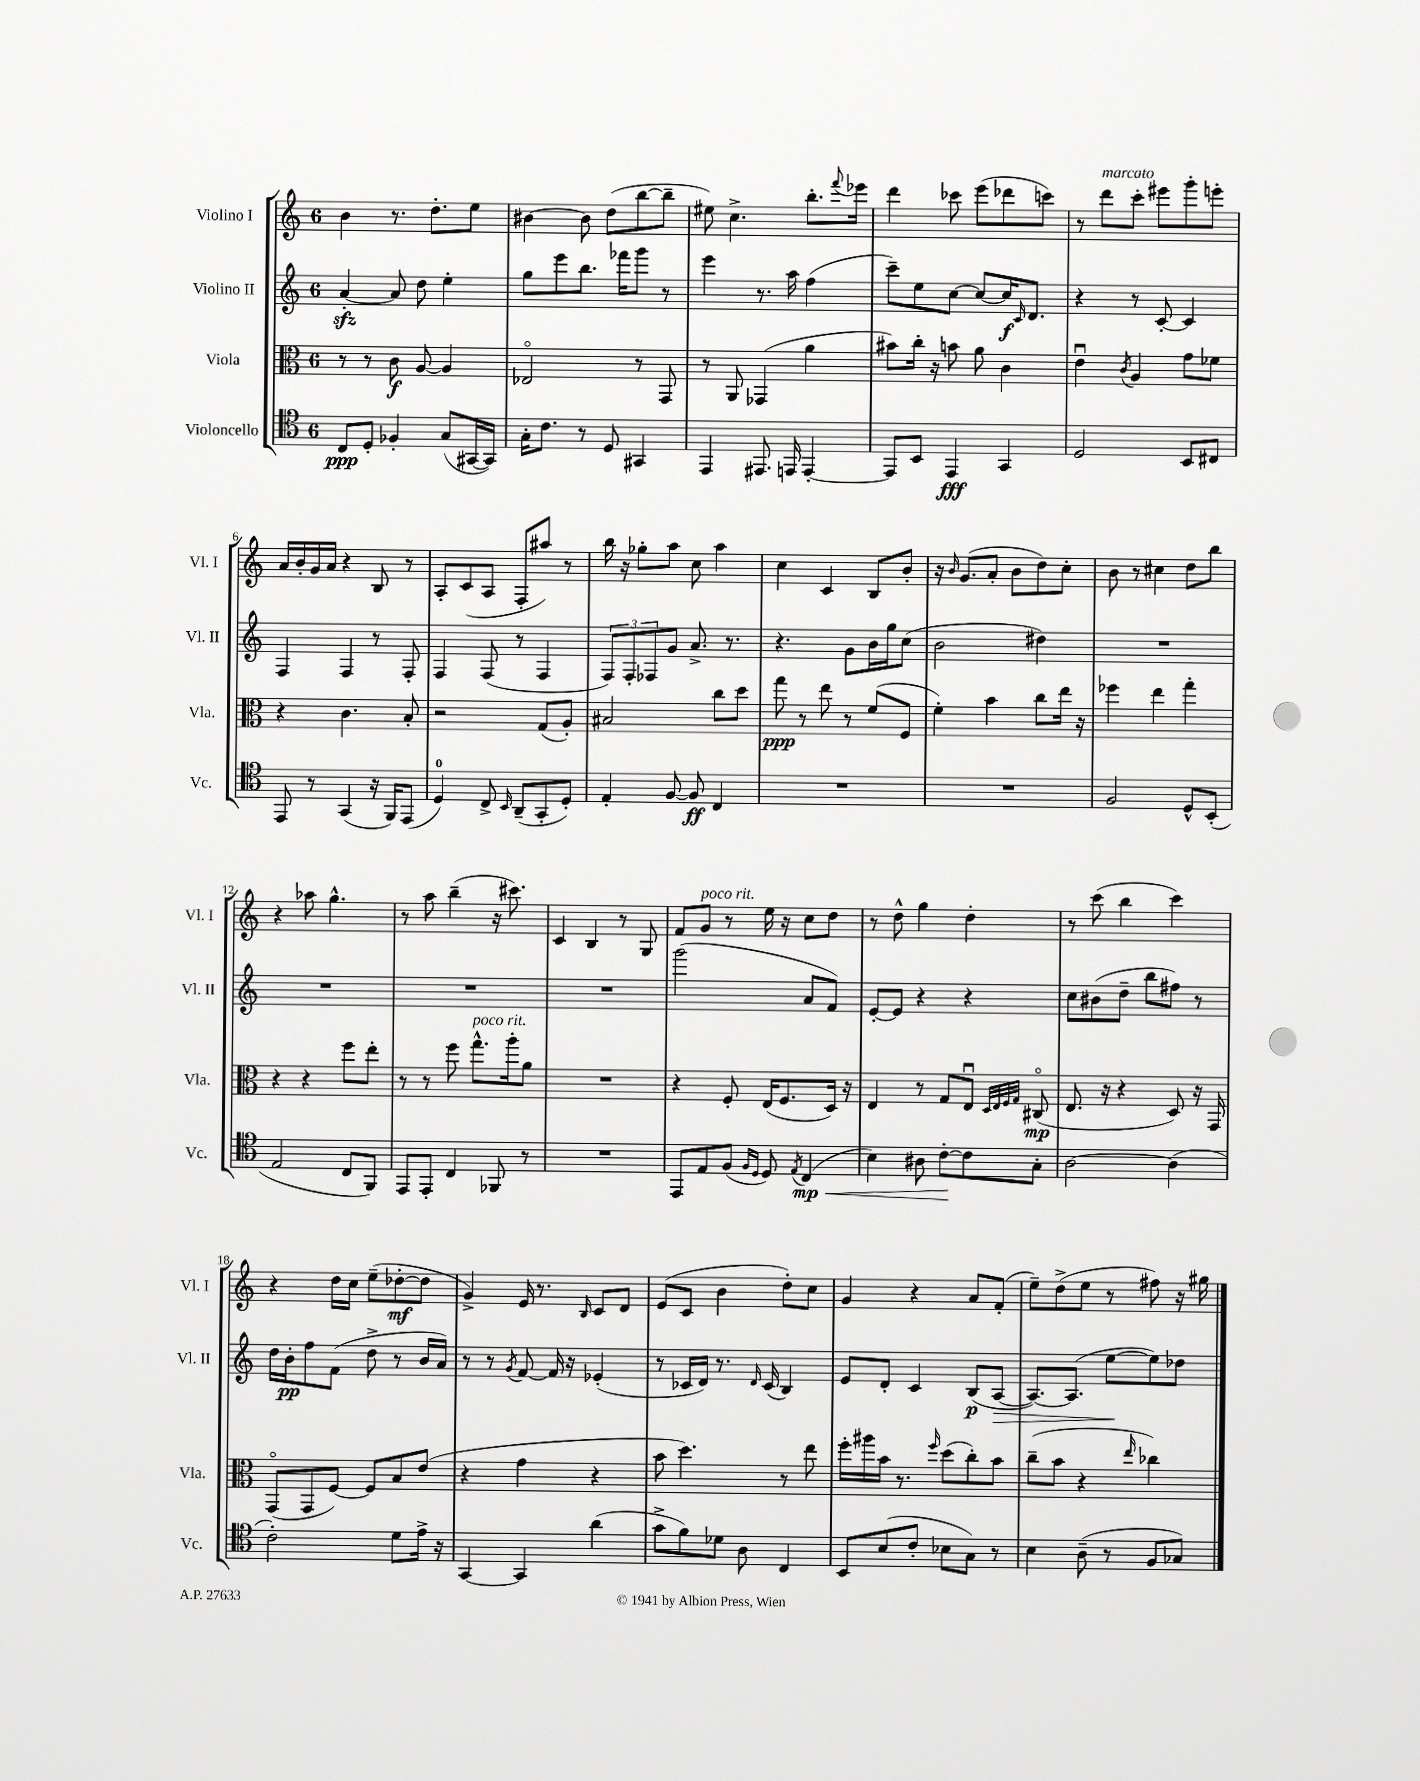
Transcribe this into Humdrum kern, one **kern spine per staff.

**kern	**kern	**kern	**kern
*staff4	*staff3	*staff2	*staff1
*clefC4	*clefC3	*clefG2	*clefG2
*k[]	*k[]	*k[]	*k[]
*M6/8	*M6/8	*M6/8	*M6/8
8C	8r	[4a'	4b
8D'	8r	.	.
4F-'	8c	8a]	8.r
.	[8A	8dd	.
.	.	.	8.dd'
(8G	4A]	4ee'	.
[16GG#	.	.	8ee
16GG#])	.	.	.
=	=	=	=
16G'	2E-o	8gg	[4b#
8.c	.	.	.
.	.	8eee	.
8r	.	8.bb	8b#]
8D	.	.	(8dd
.	.	16fff-	.
4GG#	8r	8ggg	[8bb
.	8GG	8r	8bb~]
=	=	=	=
4EE	8r	4eee	8ee#)
.	8AA	.	4.cc^
8.EE#	(4GG-	8.r	.
16EE	.	16aa	.
[4EE'	4a	(4ff	8.bb'
.	.	.	8qqfff
.	.	.	16eee-
=	=	=	=
8EE]	8b#)	8ccc~)	4ddd
8BB	16cc'	8ee	.
.	16r	.	.
4EE	8b	[8cc	8ccc-
.	8a	8cc_	(8eee
4GG	4c	16cc]	8ddd-
.	.	16qqc	.
.	.	8.d	.
.	.	.	8ccc)
=	=	=	=
2D	4eu	4r	8r
.	.	.	8ddd
.	8qc	.	.
.	4A	8r	8ccc'
.	.	[8c'	8eee#
8BB	8g	4c]	8ggg'
8C#	8f-	.	8eee'
=	=	=	=
8EE	4r	4F	16a
.	.	.	16b'
8r	.	.	16g
.	.	.	16a
(4GG	4.c	4F	4r
16r	.	8r	8B
16FF)	.	.	.
(8EE	8B'	8F'	8r
=	=	=	=
4D)	2r	4F	8A'
.	.	.	(8c
8C^	.	(8F	8A
16qqBB	.	.	.
(8AA~	.	8r	8F'
8GG'	(8G	4F	8aa#)
8D')	8A')	.	8r
=	=	=	=
4E'	2B#	12F)	16bb
.	.	.	16r
.	.	12F'	.
.	.	.	8gg-'
.	.	12F-	.
[8F	.	8g	8aa
8F]	.	8.a^	8cc
4C	8cc	.	4aa
.	.	8.r	.
.	8dd	.	.
=	=	=	=
2.r	8gg	4.r	4cc
.	8r	.	.
.	8ee	.	4c
.	8r	8g	.
.	(8f	16b	8B
.	.	16gg	.
.	8F	(8cc	8b'
=	=	=	=
2.r	4f')	2b	16r
.	.	.	16qqb
.	.	.	(8.g
.	4b	.	8a'
.	.	.	8b
.	8cc	4dd#)	8dd)
.	16ee	.	8cc'
.	16r	.	.
=	=	=	=
2F	4ff-	2.r	8b
.	.	.	8r
.	4ee	.	4cc#
8D^^	4gg'	.	8dd
(8BB'	.	.	8bb
=	=	=	=
2E	4r	2.r	4r
.	4r	.	8aa-
.	.	.	4.gg^^
8C	8ff	.	.
8FF)	8ee'	.	.
=	=	=	=
8EE	8r	2.r	8r
8EE'	8r	.	8aa
4C	8ff	.	(4bb~
.	8.gg^^	.	.
8FF-	.	.	16r
.	16aa'	.	8.ccc#)
8r	8a	.	.
=	=	=	=
2.r	2.r	2.r	4c
.	.	.	4B
.	.	.	8r
.	.	.	8G
=	=	=	=
8EE	4r	(2ggg	8f
8E	.	.	8g
(8F	8F'	.	8r
16qqF	.	.	.
16qqD	.	.	.
8D)	(16E	.	16ee
.	8.F	.	16r
8qE	.	.	.
(4C	.	8a	8cc
.	16D)	8f)	8dd
.	16r	.	.
=	=	=	=
4B)	4E	[8e'	8r
.	.	8e]	8dd^^
8A#	8r	4r	4gg
[8c'	8G	.	.
8c]	8Eu	4r	4dd'
.	32qqD	.	.
.	32qqE	.	.
.	32qqF	.	.
.	32qqG	.	.
8G'	(8C#o	.	.
=	=	=	=
[2A	8.E	8cc	8r
.	.	(8b#	(8ccc
.	16r	.	.
.	4r	8dd~	4bb
.	.	8bb	.
(4A]	8D)	8ff#)	4ccc)
.	16r	8r	.
.	16GG	.	.
=	=	=	=
2c')	(8GGo	16dd	4r
.	.	16b'	.
.	8GG	8ff	.
.	[8F)	(8f	16dd
.	.	.	16cc
.	8F]	8dd^	(8ee~
8d	8B	8r	[8dd-'
16e^	(8e	16b	8dd-]
16r	.	16a)	.
=	=	=	=
[4GG	4r	8r	4g^)
.	.	8r	.
.	.	8qg	.
4GG]	4g	[8f	16e
.	.	.	8.r
.	.	16f]	.
.	.	16r	.
.	.	.	16qqB
(4a	4r	(4e-'	8c
.	.	.	8d
=	=	=	=
8g^	8b	8r	(8e
8f)	4.dd)	16c-	8c
.	.	16d)	.
8d-	.	8.r	4b
8A	.	.	.
.	.	16qqd	.
.	.	(16c-	.
4C	8r	4B)	8dd')
.	8ee	.	8cc
=	=	=	=
8BB	16ff'	8e	4g
.	16aa#	.	.
(8B	16b	8d'	.
.	8.r	.	.
8c'	.	4c	4r
.	16qqff	.	.
8B-	(8dd	.	.
8G)	8cc')	(8B	8a
8r	8b	[8A	(8f'
=	=	=	=
4B	(8cc~	8.A_)	8ee~)
.	8b	.	(8dd^
.	.	(8.A]	.
(8A~	4r	.	8ee
8r	.	[8ee	8r
.	16qqee	.	.
8F	4cc-)	8ee])	8ff#)
8G-)	.	8dd-	16r
.	.	.	16gg#
==	==	==	==
*-	*-	*-	*-
